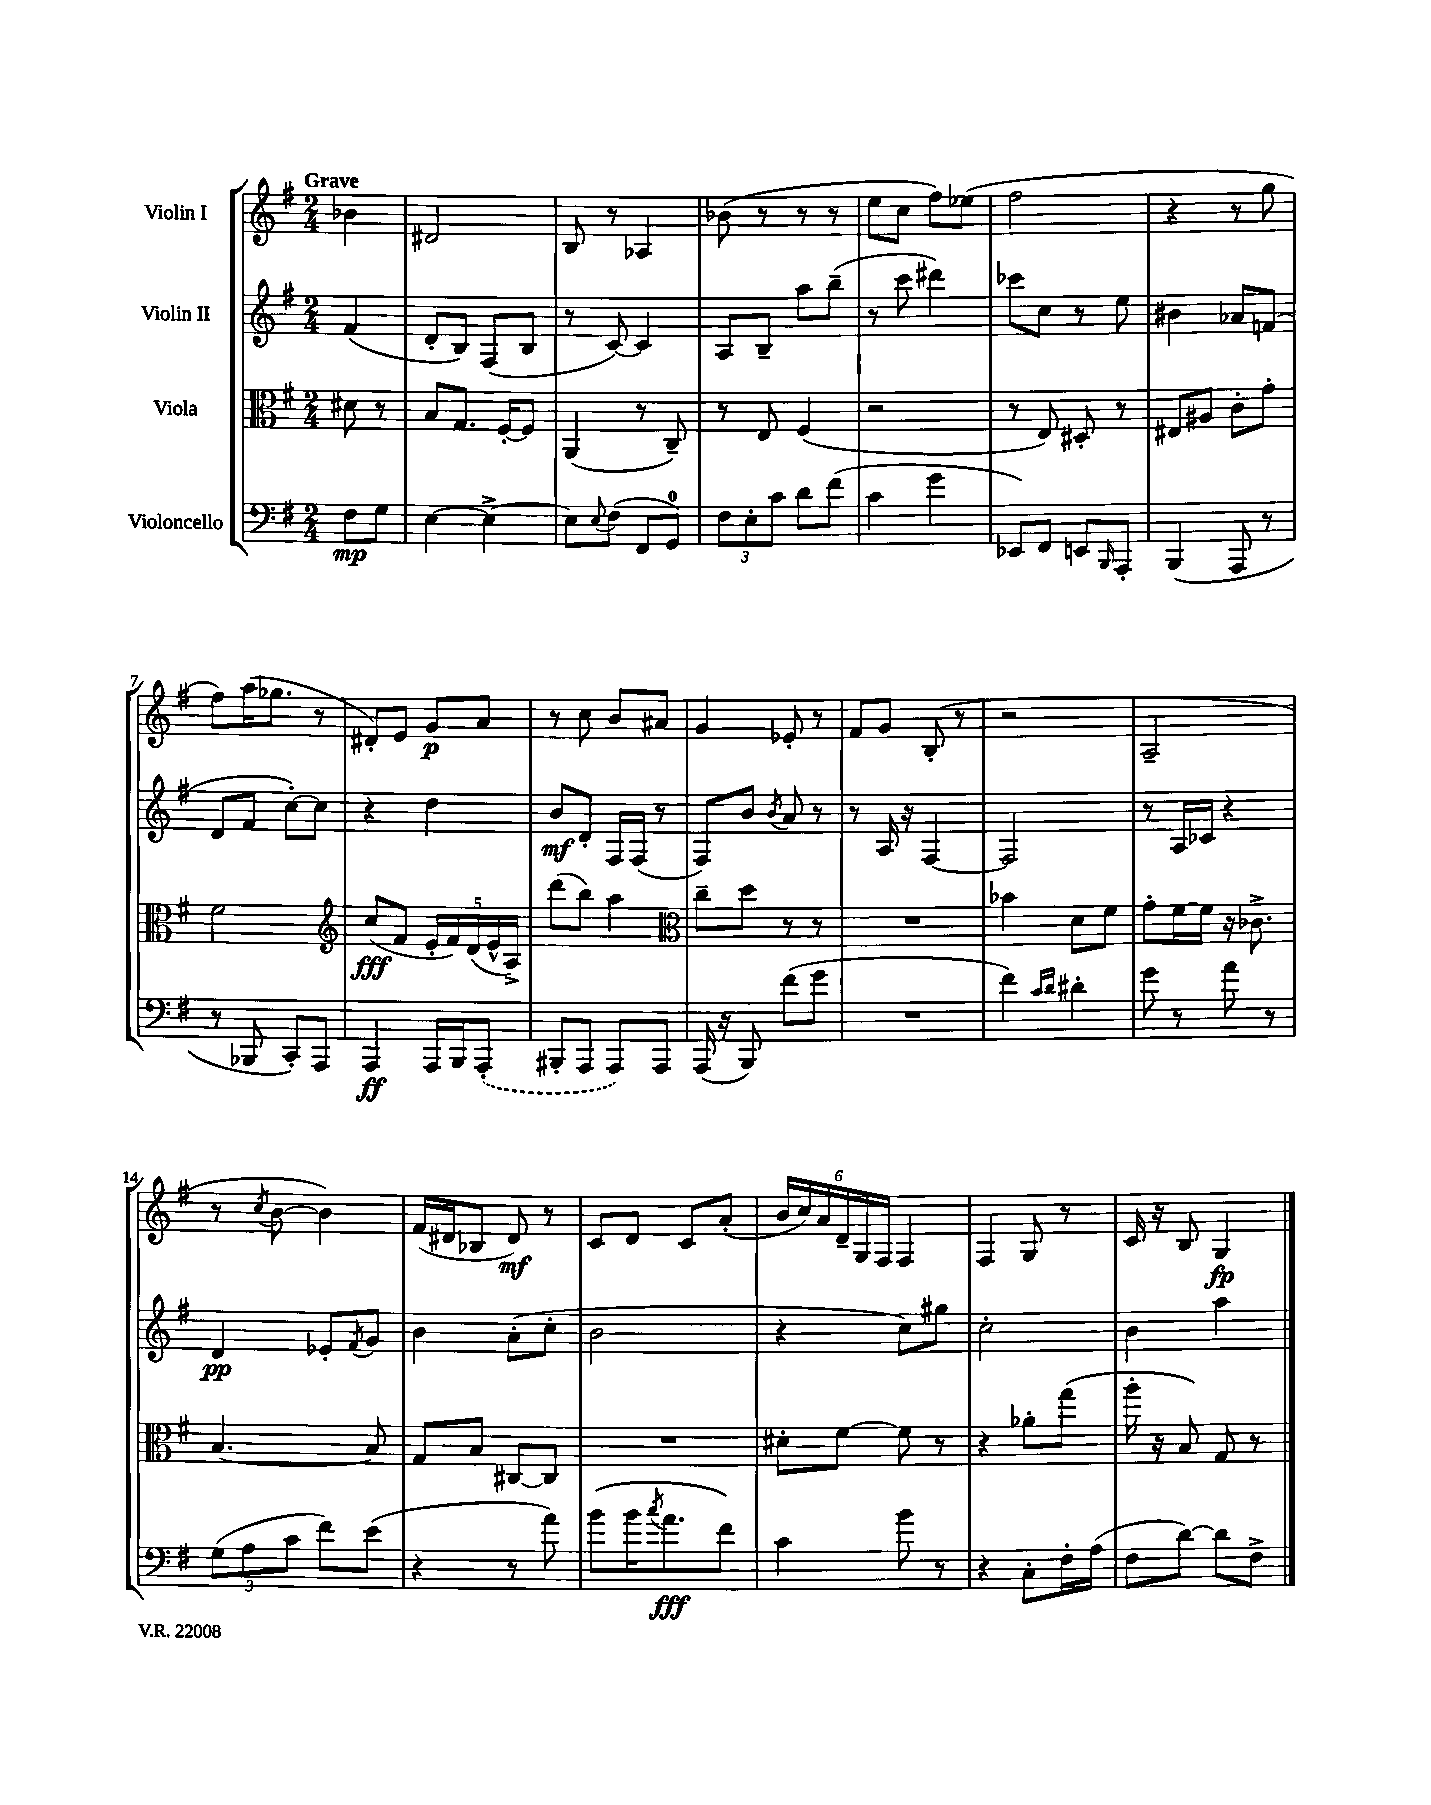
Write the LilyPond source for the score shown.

<<
\new StaffGroup <<
\new Staff = "s0" \with { instrumentName = "Violin I" } {
    \clef treble \key g \major \numericTimeSignature \time 2/4 \partial 4 \tempo "Grave"
    bes'4 |
    dis'2 |
    b8 r8 aes4 |
    bes'8( r8 r8 r8 |
    e''8 c''8 fis''8) ees''8( |
    fis''2 |
    r4 r8 g''8 |
    fis''8) a''16( ges''8. r8 |
    dis'8-.) e'8 g'8\p a'8 |
    r8 c''8 b'8 ais'8 |
    g'4 ees'8-. r8 |
    fis'8 g'8 b8-.( r8 |
    r2 |
    a2-- |
    r8 \acciaccatura { c''8 } b'8~ b'4) |
    fis'16( dis'16 bes8 dis'8\mf) r8 |
    c'8 d'8 c'8 a'8-.( |
    \tuplet 6/4 { b'16 c''16) a'16 d'16-- g16 fis16 } fis4 |
    fis4 g8 r8 |
    c'16 r16 b8 g4\fp \bar "|." |
}
\new Staff = "s1" \with { instrumentName = "Violin II" } {
    \clef treble \key g \major \numericTimeSignature \time 2/4 \partial 4
    fis'4( |
    d'8-. b8) fis8( b8 |
    r8 c'8~) c'4 |
    a8 b8-- a''8 b''8--( |
    r8 c'''8 dis'''4) |
    ces'''8 c''8 r8 e''8 |
    bis'4 aes'8 f'8( |
    d'8 fis'8 c''8~-.) c''8 |
    r4 d''4 |
    b'8\mf d'8-. fis16 fis16( r8 |
    fis8) b'8 \acciaccatura { b'8 } a'8 r8 |
    r8 a16 r16 fis4~ |
    fis2 |
    r8 a16 ces'16 r4 |
    d'4\pp ees'8-. \acciaccatura { fis'8 } g'8 |
    b'4 a'8-.( c''8-. |
    b'2 |
    r4 c''8) gis''8 |
    c''2-. |
    b'4 a''4 \bar "|." |
}
\new Staff = "s2" \with { instrumentName = "Viola" } {
    \clef alto \key g \major \numericTimeSignature \time 2/4 \partial 4
    dis'8 r8 |
    b8 g8. fis16~-. fis8 |
    a,4( r8 c8--) |
    r8 e8 fis4( |
    r2 |
    r8 e8) dis8-. r8 |
    eis8 ais8 c'8-. g'8-. |
    fis'2 |
    \clef treble c''8\fff( fis'8 \tuplet 5/4 { e'16-. fis'16) d'16( e'16-^ a16->) } |
    d'''8( b''8) a''4 |
    \clef alto c''8-- d''8 r8 r8 |
    R2 |
    bes'4 d'8 fis'8 |
    g'8-. fis'16~ fis'16 r16 ces'8.-> |
    b4.~ b8 |
    g8 b8 cis8~ cis8 |
    R2 |
    dis'8-. fis'8~ fis'8 r8 |
    r4 aes'8-. g''8( |
    a''16-. r16 b8) g8 r8 \bar "|." |
}
\new Staff = "s3" \with { instrumentName = "Violoncello" } {
    \clef bass \key g \major \numericTimeSignature \time 2/4 \partial 4
    fis8\mp g8 |
    e4~ e4~-> |
    e8 \appoggiatura { e8 } fis8( fis,8 g,8-0) |
    \tuplet 3/2 { fis8 e8-. c'8 } d'8 fis'8( |
    c'4 g'4 |
    ees,8) fis,8 e,8 \grace { b,,16 } a,,8-. |
    b,,4( a,,8 r8 |
    r8 bes,,8 c,8-.) a,,8 |
    a,,4\ff a,,16 b,,16 \once \slurDashed a,,8-.( |
    bis,,8-. a,,8 a,,8) a,,8 |
    a,,16( r16 b,,8) fis'8( g'8 |
    R2 |
    fis'4) \grace { c'16 d'16 } dis'4-. |
    g'8 r8 a'8 r8 |
    \tuplet 3/2 { g8( a8 c'8 } fis'8) e'8( |
    r4 r8 a'8) |
    b'8( b'16 \acciaccatura { c''8 } a'8.\fff fis'8) |
    c'4 b'8 r8 |
    r4 c8-. fis16-. a16( |
    fis8 d'8~) d'8 fis8-> \bar "|." |
}
>>
>>
